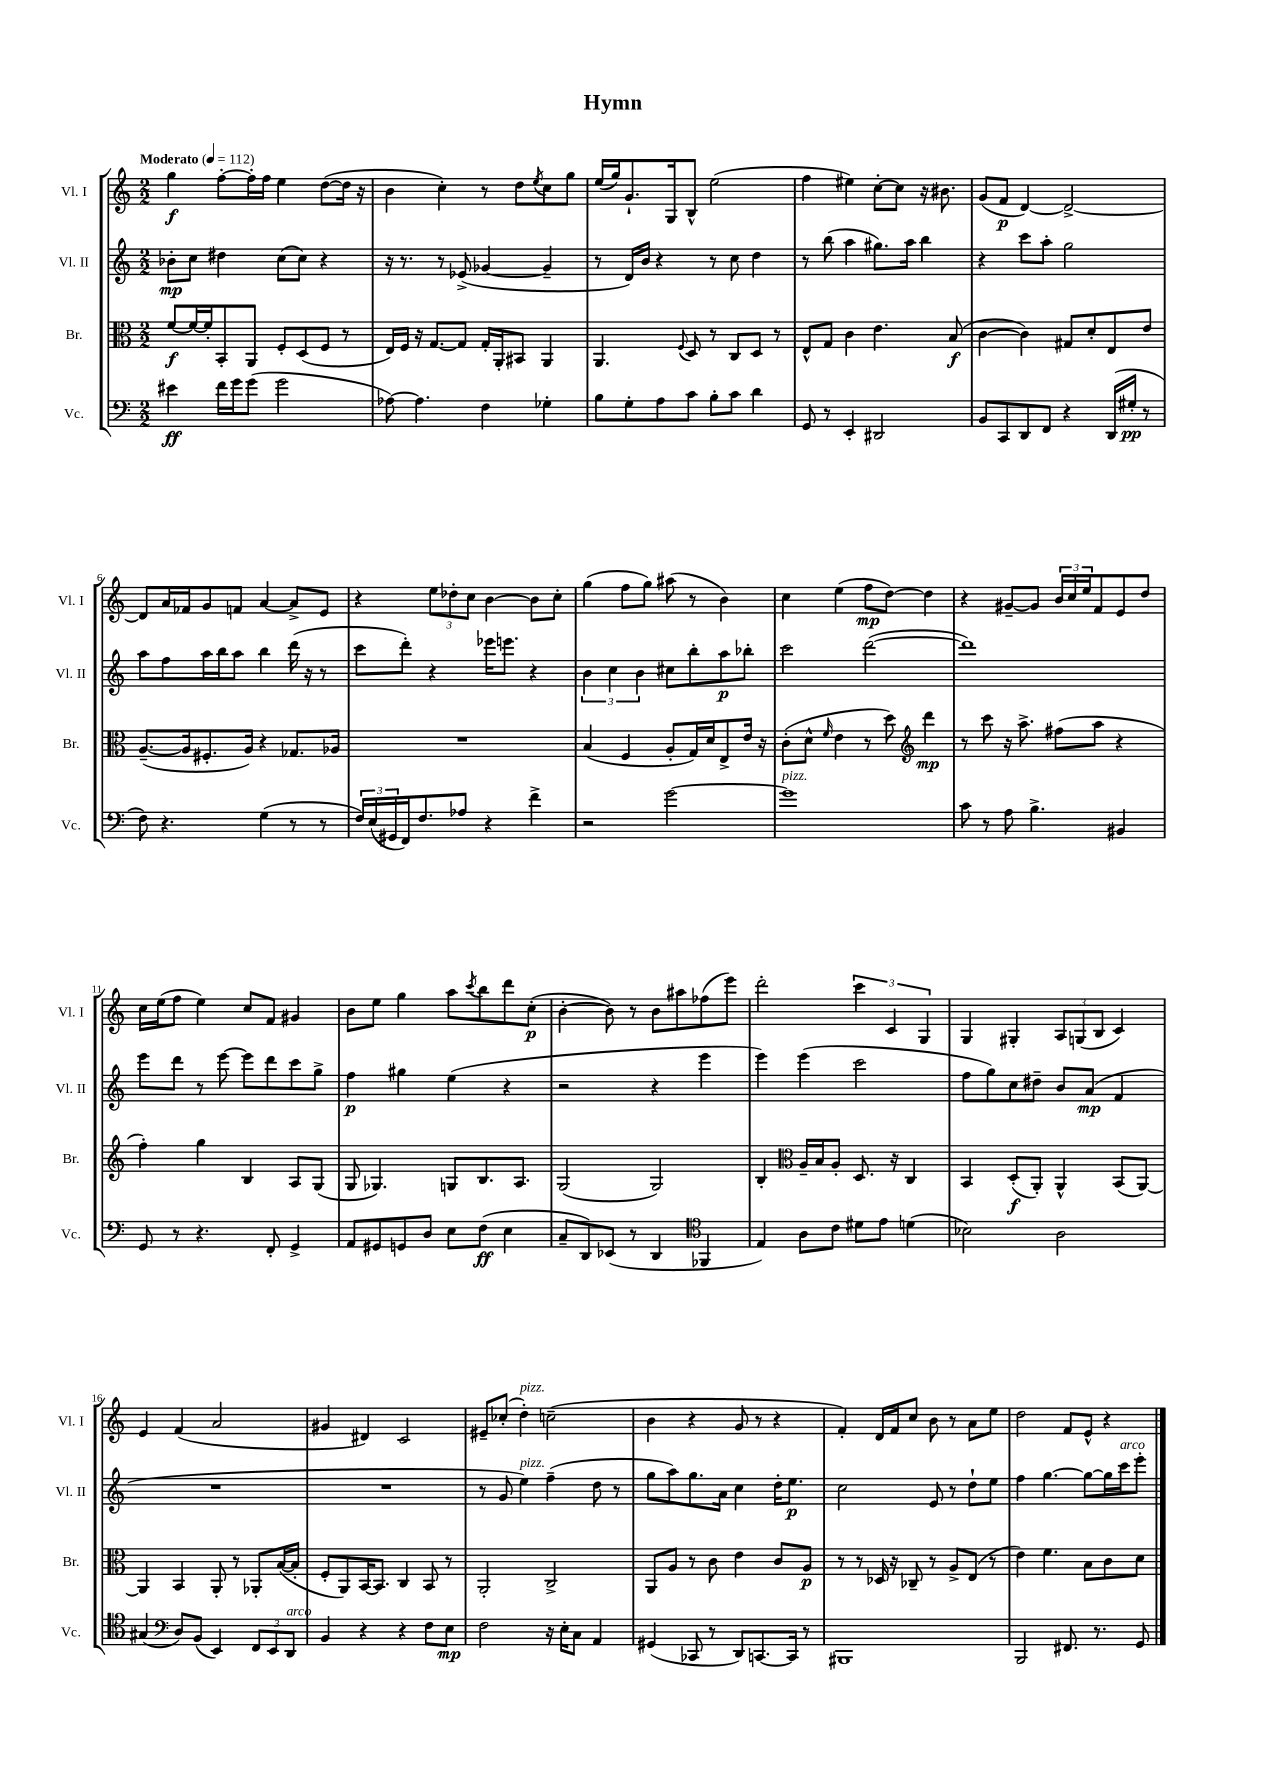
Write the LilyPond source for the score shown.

\header { title = "Hymn" }
<<
\new StaffGroup <<
\new Staff = "s0" \with { instrumentName = "Vl. I" shortInstrumentName = "Vl. I" } {
    \clef treble \key c \major \numericTimeSignature \time 2/2 \tempo "Moderato" 4 = 112
    g''4\f f''8~-. f''16-. f''16 e''4 d''8~( d''16 r16 |
    b'4 c''4-.) r8 d''8 \acciaccatura { e''8 } c''8 g''8 |
    e''16( g''16) g'8.-! g16 b8-^ e''2( |
    f''4 eis''4) c''8~-. c''8 r16 bis'8. |
    g'8( f'8\p d'4~) d'2~-> |
    d'8 a'16 fes'16 g'8 f'8 a'4~ a'8-> e'8 |
    r4 \tuplet 3/2 { e''8 des''8-. c''8 } b'4~ b'8 c''8-. |
    g''4( f''8 g''8) ais''8( r8 b'4) |
    c''4 e''4( f''8\mp d''8~) d''4 |
    r4 gis'8~-- gis'8 \tuplet 3/2 { b'16 c''16 e''16 } f'8 e'8 d''8 |
    c''16 e''16( f''8 e''4) c''8 f'8 gis'4 |
    b'8 e''8 g''4 a''8 \acciaccatura { c'''8 } b''8 d'''8 c''8-.\p( |
    b'4~-. b'8) r8 b'8 ais''8 fes''8( e'''8) |
    d'''2-. \tuplet 3/2 { c'''4 c'4 g4 } |
    g4 gis4-. \tuplet 3/2 { a8 g8( b8 } c'4) |
    e'4 f'4( a'2 |
    gis'4 dis'4) c'2 |
    eis'8-- ces''8-.( d''4-.^\markup { \italic "pizz." }) c''2--( |
    b'4 r4 g'8 r8 r4 |
    f'4-.) d'16 f'16 c''8 b'8 r8 a'8 e''8 |
    d''2 f'8 e'8-^ r4 \bar "|." |
}
\new Staff = "s1" \with { instrumentName = "Vl. II" shortInstrumentName = "Vl. II" } {
    \clef treble \key c \major \numericTimeSignature \time 2/2
    bes'8-.\mp c''8 dis''4 c''8( c''8) r4 |
    r16 r8. r8 ees'8->( ges'4~ ges'4-- |
    r8 d'16) b'16 r4 r8 c''8 d''4 |
    r8 b''8( a''4 gis''8.) a''16 b''4 |
    r4 c'''8 a''8-. g''2 |
    a''8 f''8 a''16 b''16 a''8 b''4 d'''16( r16 r8 |
    c'''8 d'''8-.) r4 ees'''16 e'''8. r4 |
    \tuplet 3/2 { b'4 c''4 b'4 } cis''8 b''8-. a''8\p bes''8-. |
    c'''2 d'''2~( |
    d'''1) |
    e'''8 d'''8 r8 e'''8~ e'''8 d'''8 c'''8 g''8-> |
    f''4\p gis''4 e''4( r4 |
    r2 r4 e'''4 |
    e'''4) e'''4( c'''2 |
    f''8 g''8) c''8 dis''8-- b'8 a'8\mp( f'4 |
    R1 |
    R1 |
    r8 g'8 e''4^\markup { \italic "pizz." }) f''4--( d''8 r8 |
    g''8 a''8) g''8. a'16 c''4 d''16-. e''8.\p |
    c''2 e'8 r8 d''8-! e''8 |
    f''4 g''4.~ g''8~ g''16 c'''16^\markup { \italic "arco" } e'''8-. \bar "|." |
}
\new Staff = "s2" \with { instrumentName = "Br." shortInstrumentName = "Br." } {
    \clef alto \key c \major \numericTimeSignature \time 2/2
    f'8~\f f'16~ f'16-. b,8-. a,8 f8-. d8( f8 r8 |
    e16) f16 r16 g8.~ g8 g16-. a,16-. bis,8 a,4 |
    a,4. \appoggiatura { f8 } d8 r8 c8 d8 r8 |
    e8-^ g8 c'4 e'4. b8\f( |
    c'4~ c'4) gis8 d'8-. e8 e'8 |
    a8.~--( a16 fis8.-. a16) r4 ges8. aes16 |
    R1 |
    b4( f4 a8-. g16) d'16 e8-> e'16 r16 |
    c'8-.( d'8-^ \grace { f'16 } e'4 r8 d''8) \clef treble d'''4\mp |
    r8 c'''8 r16 a''8.-> fis''8( a''8 r4 |
    f''4-.) g''4 b4 a8 g8( |
    g8 ges4.) g8 b8. a8. |
    g2( g2) |
    b4-. \clef alto a16-- b16 a8-. d8. r16 c4 |
    b,4 d8-.\f( a,8-.) a,4-^ b,8( a,8~) |
    a,4 b,4 a,8-. r8 aes,8-. b16~( b16-. |
    f8-. a,8) b,16~ b,8. c4 b,8 r8 |
    a,2-. c2-> |
    a,8 a8 r8 c'8 e'4 c'8 a8\p |
    r8 r8 des16 r16 ces8-- r8 a8-> e8( r8 |
    e'4) f'4. b8 c'8 d'8 \bar "|." |
}
\new Staff = "s3" \with { instrumentName = "Vc." shortInstrumentName = "Vc." } {
    \clef bass \key c \major \numericTimeSignature \time 2/2
    eis'4\ff f'16 g'16 g'8( g'2 |
    aes8~) aes4. f4 ges4-. |
    b8 g8-. a8 c'8 b8-. c'8 d'4 |
    g,8 r8 e,4-. dis,2 |
    b,8 c,8 d,8 f,8 r4 d,16( gis16-.\pp r8 |
    f8) r4. g4( r8 r8 |
    \tuplet 3/2 { f16) e16( gis,16 } f,16) f8. aes8 r4 f'4-> |
    r2 g'2~ |
    g'1^\markup { \italic "pizz." } |
    c'8 r8 a8 b4.-> bis,4 |
    g,8 r8 r4. f,8-. g,4-> |
    a,8 gis,8 g,8 d8 e8 f8\ff( e4 |
    c8-- d,8) ees,8( r8 d,4 \clef tenor fes,4 |
    e4) a8 c'8 dis'8 e'8 d'4( |
    bes2) a2 |
    gis4( \clef bass d8) b,8( e,4) \tuplet 3/2 { f,8 e,8 d,8^\markup { \italic "arco" } } |
    b,4 r4 r4 f8 e8\mp |
    f2 r16 e16-. c8 a,4 |
    gis,4( ces,8 r8 d,8) c,8.~ c,16 r8 |
    bis,,1 |
    b,,2 fis,8. r8. g,8 \bar "|." |
}
>>
>>
